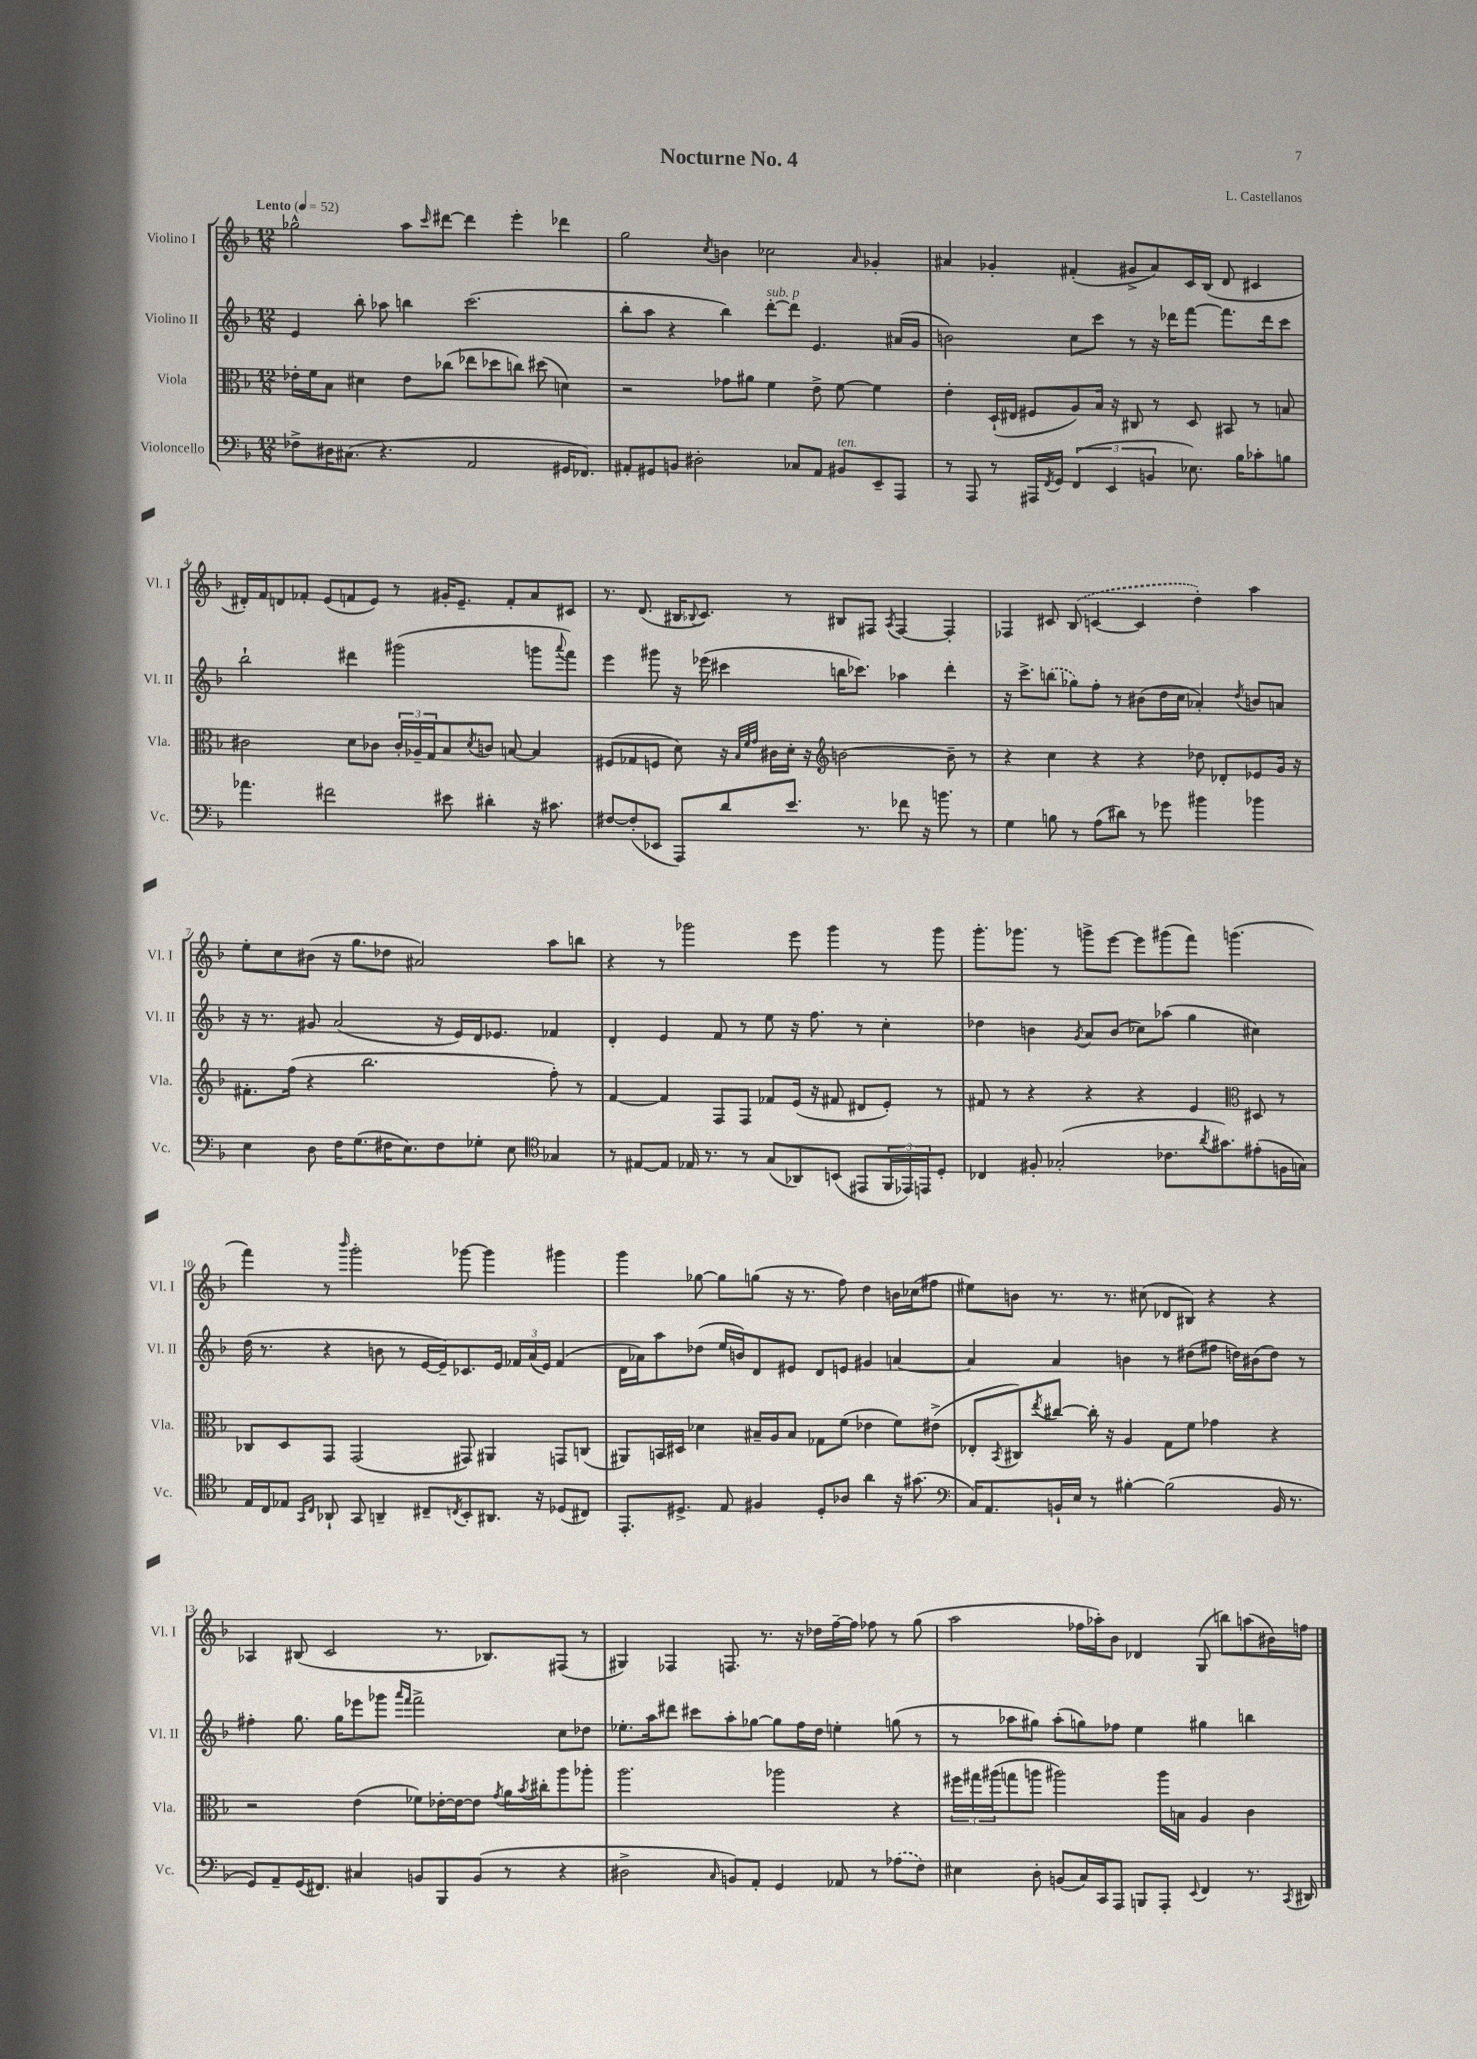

**kern	**kern	**kern	**kern
*part4	*part3	*part2	*part1
*staff4	*staff3	*staff2	*staff1
*I"Violoncello	*I"Viola	*I"Violino II	*I"Violino I
*I'Vc.	*I'Vla.	*I'Vl. II	*I'Vl. I
*clefF4	*clefC3	*clefG2	*clefG2
*k[b-]	*k[b-]	*k[b-]	*k[b-]
*M12/8	*M12/8	*M12/8	*M12/8
*MM52	*MM52	*MM52	*MM52
=1	=1	=1	=1
!	!	!	!LO:TX:a:B:t=Lento
8F-X^\L	16e-X'\LL	4e/	2gg-X^^\
.	16f\J	.	.
16D#X\K	8B-\J	.	.
(8.C#X\J	.	.	.
.	4d#X\	8bb-'\	.
4.r	.	8aa-X\	.
.	8e-\L	4bbn\	8aa\L
.	.	.	16qqccc/
.	(8cc-X\J	.	[8ddd#X\J
2AA/	8ee-X\L	(2.ccc\	4ddd#\]
.	8dd-X\	.	.
.	8ccn\J)	.	4eee'\
.	(8dd#X\	.	.
16GG#X/KL	4dn\)	.	4ddd-X\
8.FF-X/J)	.	.	.
=2	=2	=2	=2
8AA#X'/L	2r	8bb-'\L	2gg\
8GG#X/	.	8aa\J	.
8BBn/J	.	4r	.
2D#X'\	.	.	.
.	.	.	8qcc/
.	8g-X\L	4bb-\)	4bn\
.	8a#X\J	.	.
!	!	!LO:TX:a:i:t=sub. p	!
.	4f\	[8ddd'\L	2cc-X\
8C-X/L	.	8ddd\J]	.
8AA#/J	8e^\	4.e/	.
!LO:TX:a:i:t=ten.	!	!	!
8BB#X/L	[8f\	.	.
.	.	.	16qqa/
8EE~/	4f\]	.	4g-X'/
8AAA/J	.	(16a#X/LL	.
.	.	16g/JJ	.
=3	=3	=3	=3
8r	4e'\	2bn\)	4a#X/
8AAA/	.	.	.
8r	(16D`/LL	.	4g-X'/
.	16E#X/JJ	.	.
16AAA#X/LL	8F#X/L	.	.
8qFF/	.	.	.
16GG/JJ	.	.	.
(6FF/	8A/)	8cc\L	(4f#X'/
.	16B-/Jk	8ccc\J	.
6EE/	.	.	.
.	16r	.	.
.	8C#X/	8r	8g#X^/L
6BBn/	.	.	.
.	8r	16r	8a#/)
.	.	16ddd-X\KL	.
8.E-X\)	8D/	[8fff\J	16c/L
.	.	.	(16B-/JJ
.	8BB#X/	8.fff\L]	8d/
16B-\KL	.	.	.
8c-X'\	8r	.	4c#X/
.	.	16ddd-\k	.
8Bn\J	8Bn/	8ccc\J	.
!!LO:LB:g=z
=4	=4	=4	=4
4.a-X\	2c#X\	2bb-`\	16d#X'/LL)
.	.	.	16f/J
.	.	.	8dn/
.	.	.	8f-X'/J
2f#X\	.	.	(8e/L
.	8d\L	4ddd#X\	8fn/
.	8c-X\J	.	8e/J)
.	24c-'/LL	(2ggg#X\	8r
.	24A-X~/	.	.
.	24G/J	.	.
8e#X\	8B-/	.	16g#X'/KL
.	.	.	8.e~/J
.	8qd/	.	.
4d#X'\	8cn/J	.	.
.	[8Bn/	.	8f'/L
16r	4B/]	8gggn\L	8a/
8.c#X\	.	.	.
.	.	8qqaaa/	.
.	.	8fff\J)	8c#X/J
=5	=5	=5	=5
[8F#X/L	(8F#X/L	4eee\	8.r
(8F#'/]	8G-X/	.	.
.	.	.	(8.d/
8EE-X/J	8Fn/J	8ggg#X\	.
8AAA/L)	8d\)	16r	16B#X/KL
.	.	.	8qqB-X/
.	.	(16eee-X\	8.c/J)
8d/	16r	4ccc#X\	.
.	32qqB-/LLL	.	.
.	32qqf/	.	.
.	32qqg/JJJ	.	.
.	16c#X\LL	.	.
8.e/J	16d'\JJ	.	8r
.	16r	.	.
*	*clefG2	*	*
.	[2bn\	16bbn\KL	8B#X/L
8.r	.	8.ccc-X\J)	.
.	.	.	8F#X/J
.	.	.	8qA/
8f-X\	.	4aa-X\	[4F#/
16r	.	.	.
8.bn\	.	.	.
.	8b~\]	4ddd'\	4F#'/]
8r	8r	.	.
=6	=6	=6	=6
4G\	4r	16r	4F-X/
.	.	8.ccc^\L	.
8Bn\	4cc\	(8bbn\J	8c#X/
8r	.	8gg-X\L)	(8B-/
(8A\L	4r	8ff'\J	[4cn/
8d#X\J)	.	8r	.
8r	4r	(8b#X\L	4c/]
8g-X\	.	16dd\L	.
.	.	16cc\JJ	.
4b#X\	8dd-X\	4a-X'/)	4dd'\)
.	8d-X'/L	.	.
.	.	8qdd/	.
4b-X\	8e-X/	8bn/L	4aa\
.	16g/Jk	8an/J	.
.	16r	.	.
!!LO:LB:g=z
=7	=7	=7	=7
4E\	8.f#X'\L	16r	8ee'\L
.	.	8.r	.
.	.	.	8cc\
.	(16ff\Jk	.	.
8D\	4r	8g#X/	(8b#X\J
16F\KL	.	(2a/	16r
(8.G\	.	.	8.gg\L
.	2.bb-\	.	.
16F#X\K	.	.	8dd-X\J
8.E\)	.	.	.
.	.	.	2a#X/)
8F#\	.	16r	.
.	.	16e/LL)	.
8G-X'\J	.	16d/J	.
.	.	8.e-X/J	.
8E\	.	.	.
*clefC4	*	*	*
4G-X/	8ff'\)	4f-X/	8aa\L
.	8r	.	8bbn\J
=8	=8	=8	=8
8r	[4f/	4d'/	4r
[8E#X/L	.	.	.
8E#/J]	4f/]	4e/	8r
16E-X/	.	.	2ggg-X\
8.r	.	.	.
.	8F/L	8f/	.
8r	8F/J	8r	.
(8G/L	8f-X/L	8ee\	.
8AA-X/)	(16e/Jk	16r	8eee\
.	16r	8.ff\	.
(8BBn/J	8f#X/	.	4ggg-\
8EE#X/L	8d#X/L	8r	.
24FF/L	8e'/J)	4cc'\	8r
24EE-X/)	.	.	.
24EEn/J	.	.	.
8D'/J	8r	.	8ggg-\
=9	=9	=9	=9
4C-X/	8f#X/	4dd-X\	8.ggg'\L
.	8r	.	.
.	.	.	8.ggg-X\J
8F#X'/	4r	4bn\	.
(2G-X'/	.	.	8r
.	.	8qg/	.
.	4r	8a/L	8gggn^\L
.	.	(8b/J	[8eee\J
.	4r	8cc-X\L)	8eee\L]
8.c-X\L	.	(8aa-X\J	(8ggg#X\
.	4e/	4gg\	8fff\J)
8qa/	.	.	.
8.g#X\)	.	.	.
.	.	.	(4.gggn\
*	*clefC3	*	*
(8e#X'\	8D#X/	4cc#X\)	.
16Fn\L	8r	.	.
16Gn\JJ)	.	.	.
!!LO:LB:g=z
=10	=10	=10	=10
16E/LL	8C-X/L	(16dd\	4fff\)
16C/J	.	8.r	.
8E-X/J	8D/	.	.
16qqGG/LL	.	.	.
16qqC/JJ	.	.	.
8AA-X`/	8GG/J	4r	8r
.	.	.	16qqbbb-/
8GG/	(2GG/	.	2ggg'\
4AAn~/	.	8bn\	.
.	.	8r	.
8C#X~/L	.	[16e/LL	.
.	.	16e~/J])	.
8qCn/	.	.	.
8BB-'/	8GG#X/)	8.c-X/	[8ggg-X\
8.AA#X/J	4AA#X/	.	4ggg-\]
.	.	16e/Jk	.
.	.	24f-X/LL	.
.	.	(24a/	.
16r	.	.	.
.	.	24e/JJ)	.
(8D-X/L	8GGn/L	(4f-/	4ggg#X\
8C#X/J)	(8Cn/J	.	.
=11	=11	=11	=11
8.EE'/L	8AA#X/L)	16d\LL	4ggg\
.	.	16a-X\J)	.
.	16BBn/L	8aa\	.
8.D#X^/J	16D#X/JJ	.	.
.	4d-X\	(8dd-X\J	[8gg-X\
8E/	.	16ee/LL	8gg-\L]
.	.	16bn/J)	.
4F#X/	16B#X~/LL	8d/	(8ggn\J
.	16A/J	.	.
.	8B#/J	8e#X/J	16r
.	.	.	8.r
8D#'/L	8G-X\L	8d/L	.
8A-X/J	(8f\J	8en/J	8ff\)
4a\	4e-X\	4g#X/	4dd\
16r	8f\L)	[4an/	16bn\LL
(8.g#X\	.	.	(16cc-X\J
.	(8e#X^\J	.	8ff#X\J
=12	=12	=12	=12
*clefF4	*	*	*
16C/KL)	8E-X'/L	4a/]	8ee#X\L)
8.AA/	.	.	.
.	8qBB-/	.	.
.	8C#X/)	.	8bn\J
.	8qee/	.	.
16BBn`/L	[8cc#X/J	4a/	8.r
16E/JJ	.	.	.
8r	16cc#'\]	.	.
.	16r	.	8.r
[4B#X'\	4A/	4bn\	.
.	.	.	(8cc#X\
(2B#\]	8G\L	8r	8d-X/L
.	8f\J	(8dd#X\L	8B#X/J)
.	4g-X\	8ff#X\J	4r
.	.	16ddn\LL)	.
.	.	(16b#X\J	.
16BB/	4r	8dd\J)	4r
8.r	.	.	.
.	.	8r	.
!!LO:LB:g=z
=13	=13	=13	=13
8GG/L)	2r	4ff#X'\	4A-X/
8AA~/	.	.	.
(16GG/K	.	8.gg\	(8B#X/
8.FF#X/J)	.	.	.
.	.	.	2c/
.	.	16gg\KL	.
4C#X/	(4e\	8eee-X\	.
.	.	8ggg-X\J	.
.	.	16qqaaa/LL	.
.	.	16qqfff/JJ	.
8BBn/L	8f-X\L)	2fff^\	.
8BBB-/	[16e-X'\L	.	8.r
.	16e-\J_	.	.
(8BB/J	8e-\J]	.	.
.	.	.	8.B-X/L)
.	8qg/	.	.
8r	16a\LL	.	.
.	8qb-/	.	.
.	16cc#X'\J	.	.
4r	8aa\	8cc\L	(8F#X/J
.	8aa-X'\J	8dd-X\J	8r
=14	=14	=14	=14
2D#X^\	2.aa\	8.ee-X'\L	4G#X/)
.	.	16aa\k	.
.	.	8ddd#X\J	4F-X/
.	.	8ccc#X\L	.
16qqC/	.	.	.
8BBn/L)	.	8aa'\	8.Fn/
8AA'/J	.	[8gg-X\J	.
.	.	.	8.r
4GG/	2aa-X\	8gg-\L]	.
.	.	16ff\L	16r
.	.	16dd\JJ	16dd-X\LL
8AA-X/	.	4een'\	[16ff~\
.	.	.	16ff\JJ]
8r	.	.	8ff-X\
(8A-X\L	4r	(8ggn\	8r
8F\J)	.	8r	(8gg\
=15	=15	=15	=15
4E#X\	24ff#X\LL	8r	2aa\
.	24gg#X\	.	.
.	(24aa#X\J	.	.
.	8ggn\	8aa-X\L	.
8D'\	8aan\J	8gg#X\J)	.
(8BBn/L	2aa#X\)	(8aa-'\L	.
16C/L)	.	8ggn\)	16ff-X\LL
16CC/J	.	.	16aa-X'\J)
8AAA/J	.	8ff-X\J	8b-\J
8BBBn/L	.	4ee\	4d-X/
8AAA'/J	16aa#\LL	.	.
.	16Bn\JJ	.	.
8qqEE/	.	.	.
4FF/	4A/	4gg#X\	(8G/
.	.	.	8bbn\L)
8.r	4c\	4bbn\	(8aan\
.	.	.	16b#X\L)
8qCC/	.	.	.
16DD#X/	.	.	16ffn\JJ
==	==	==	==
*-	*-	*-	*-
